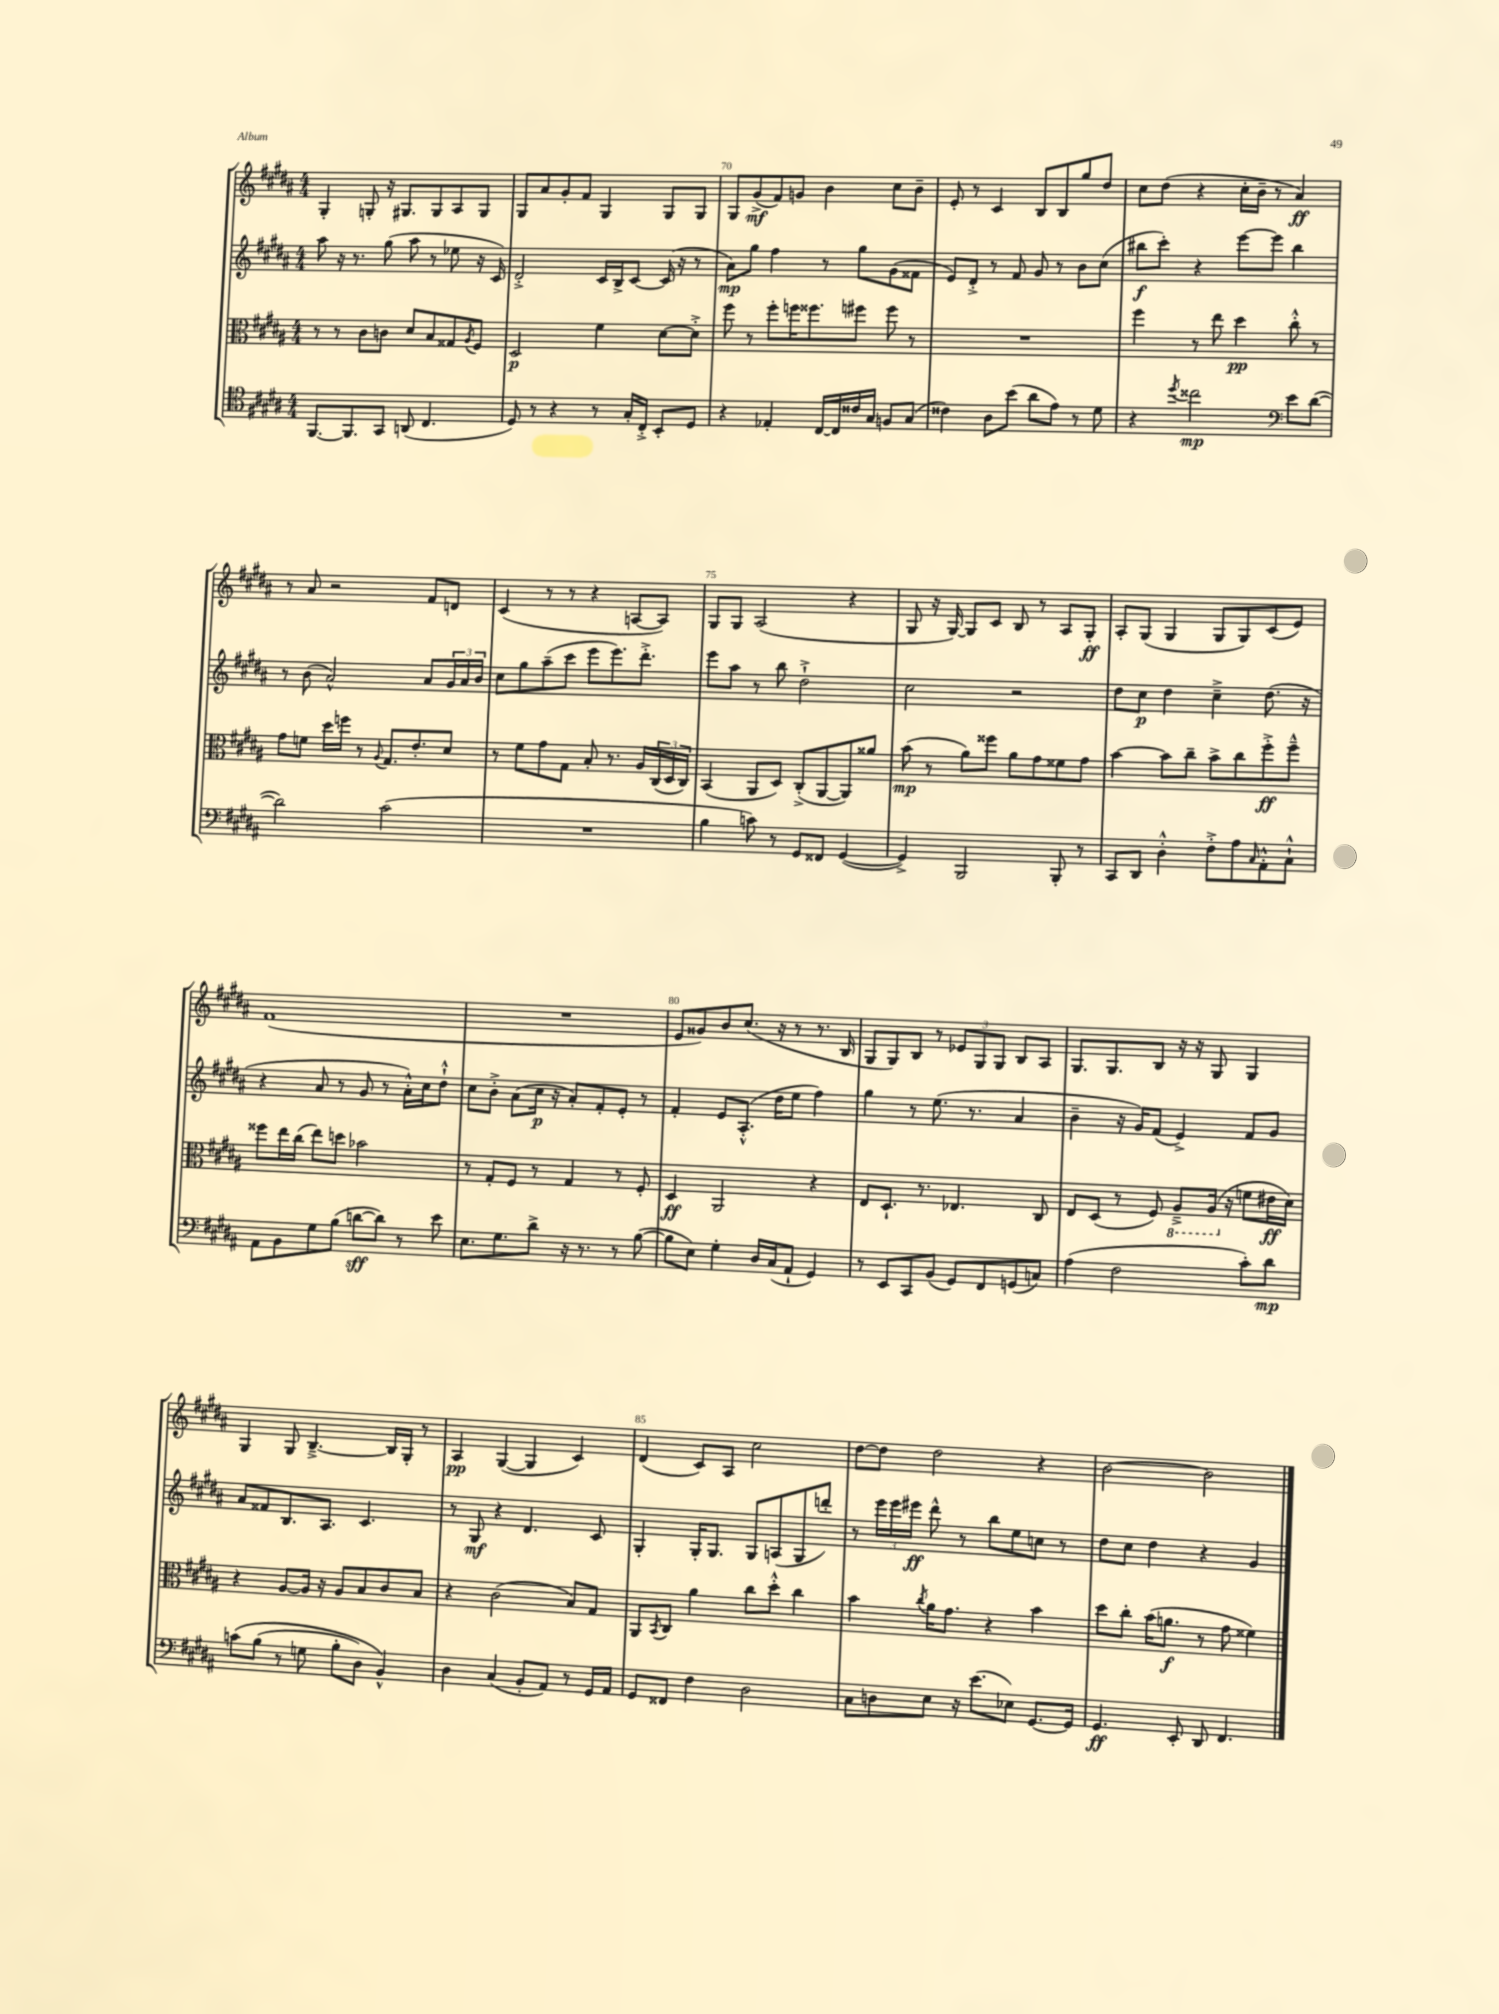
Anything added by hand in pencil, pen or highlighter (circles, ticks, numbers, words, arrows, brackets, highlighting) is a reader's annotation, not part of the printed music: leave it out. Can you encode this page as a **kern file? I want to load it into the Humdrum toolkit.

**kern	**dynam	**kern	**dynam	**kern	**dynam	**kern	**dynam
*part4	*part4	*part3	*part3	*part2	*part2	*part1	*part1
*staff4	*staff4	*staff3	*staff3	*staff2	*staff2	*staff1	*staff1
*clefC4	*	*clefC3	*	*clefG2	*	*clefG2	*
*k[f#c#g#d#a#]	*	*k[f#c#g#d#a#]	*	*k[f#c#g#d#a#]	*	*k[f#c#g#d#a#]	*
*M4/4	*	*M4/4	*	*M4/4	*	*M4/4	*
=68	=68	=68	=68	=68	=68	=68	=68
[8.FF#/L	.	8r	.	8aa#\	.	4G#'/	.
.	.	8r	.	16r	.	.	.
8.FF#/]	.	.	.	8.r	.	.	.
.	.	8c#\L	.	.	.	8Gn'/	.
8GG#/J	.	8cn\J	.	(8gg#\	.	16r	.
.	.	.	.	.	.	8.G#X/L	.
(8AAn/	.	8d#/L	.	8aa#\	.	.	.
4.C#/	.	8B/	.	8r	.	8G#/	.
.	.	8G##X/	.	8ee-X\	.	8A#/	.
.	.	8qA#/	.	.	.	.	.
.	.	8F#/J	.	16r	.	8G#/J	.
.	.	.	.	16c#/)	.	.	.
=69	=69	=69	=69	=69	=69	=69	=69
8D#/)	.	2D#/	p	2d#'^/	.	8G#/L	.
8r	.	.	.	.	.	8a#/	.
4r	.	.	.	.	.	8g#'/	.
.	.	.	.	.	.	8f#/J	.
8r	.	4f#\	.	16c#/LL	.	4G#/	.
.	.	.	.	16B^/J	.	.	.
16G#'/LL	.	.	.	[8c#/J	.	.	.
16C#'^/JJ	.	.	.	.	.	.	.
8BB'/L	.	[8d#\L	.	(16c#/]	.	8G#/L	.
.	.	.	.	16r	.	.	.
8D#/J	.	8d#'^\J]	.	8r	.	8G#/J	.
=70	=70	=70	=70	=70	=70	=70	=70
4r	.	8ff#\	.	8a#\L)	mp	8G#/L	.
.	.	8r	.	8gg#\J	.	(8g#^/	mf
4E-X'/	.	8ff#'\L	.	4ff#\	.	8f#/)	.
.	.	16ffn\K	.	.	.	8gn/J	.
.	.	8.ff##X\	.	.	.	.	.
[16C#/LL	.	.	.	8r	.	4b\	.
16C#/]	.	.	.	.	.	.	.
16c##X/	.	8ff#X\J	.	8gg#\L	.	.	.
16G#/JJ	.	.	.	.	.	.	.
8Fn/L	.	8ff#\	.	(8g#\	.	8cc#\L	.
(8G#/J	.	8r	.	8f##X\J	.	8b~\J	.
=71	=71	=71	=71	=71	=71	=71	=71
4c##X\)	.	1r	.	8e/L)	.	8e'/	.
.	.	.	.	8d#'^/J	.	8r	.
8A#\L	.	.	.	8r	.	4c#/	.
(8b\J	.	.	.	8f#/	.	.	.
8a#\L	.	.	.	8g#/	.	8B/L	.
8e\J)	.	.	.	8r	.	8B/	.
8r	.	.	.	8b\L	.	8gg#/	.
8d#\	.	.	.	(8cc#\J	.	8dd#/J	.
=72	=72	=72	=72	=72	=72	=72	=72
4r	.	4ff#\	.	8bb#X\L	f	8cc#\L	.
.	.	.	.	8ccc#'\J)	.	(8dd#\J	.
8qdd#/	.	.	.	.	.	.	.
2cc##X\	mp	8r	.	4r	.	4r	.
.	.	8ee\	.	.	.	.	.
.	.	4dd#\	pp	[8eee\L	.	16cc#'\LL	.
.	.	.	.	.	.	16b~\JJ	.
.	.	.	.	8eee\J]	.	8r	.
*clefF4	*	*	*	*	*	*	*
8e\L	.	8cc#'^^\	.	4bb#\	.	4a#/)	ff
([8d#\J	.	8r	.	.	.	.	.
!!LO:LB:g=z
=73	=73	=73	=73	=73	=73	=73	=73
2d#\])	.	8g#\L	.	8r	.	8r	.
.	.	8fn\J	.	(8b\	.	8a#/	.
.	.	16dd#\LL	.	2a#^^/)	.	2r	.
.	.	16ffn\JJ	.	.	.	.	.
.	.	8r	.	.	.	.	.
.	.	8qqA#/	.	.	.	.	.
(2c#\	.	8.G#/L	.	.	.	.	.
.	.	8.e'/	.	.	.	.	.
.	.	.	.	8a#/L	.	8f#/L	.
.	.	8d#/J	.	24g#/L	.	8dn/J	.
.	.	.	.	24a#/	.	.	.
.	.	.	.	24b/JJ	.	.	.
=74	=74	=74	=74	=74	=74	=74	=74
1r	.	8r	.	8cc#\L	.	(4c#/	.
.	.	8f#\L	.	8gg#\	.	.	.
.	.	8g#\	.	(8aa#~\	.	8r	.
.	.	8G#\J	.	8ccc#\J	.	8r	.
.	.	8B'/	.	8eee\L	.	4r	.
.	.	8.r	.	8.eee\)	.	.	.
.	.	.	.	.	.	[8An/L	.
.	.	16A#/LL	.	8.ddd#'^\J	.	.	.
.	.	(24C#/	.	.	.	8A/J])	.
.	.	24D#/	.	.	.	.	.
.	.	24C#/JJ)	.	.	.	.	.
=75	=75	=75	=75	=75	=75	=75	=75
4B\	.	(4BB/	.	8eee\L	.	8G#/L	.
.	.	.	.	8aa#\J	.	8G#/J	.
8cn\)	.	8AA#/L	.	8r	.	(2A#/	.
8r	.	8D#/J)	.	8bb\	.	.	.
8GG#/L	.	(8C#'^/L	.	2dd#`^\	.	.	.
8FF##X/J	.	[8AA#/	.	.	.	.	.
([4GG#/	.	8AA#/])	.	.	.	4r	.
.	.	8a##X/J	.	.	.	.	.
=76	=76	=76	=76	=76	=76	=76	=76
4GG#^/])	.	(8b\	mp	2cc#\	.	8G#/	.
.	.	8r	.	.	.	16r	.
.	.	.	.	.	.	[16G#/)	.
2BBB/	.	8a#\L)	.	.	.	8G#/L]	.
.	.	8ff##X\J	.	.	.	8c#/J	.
.	.	8a#\L	.	2r	.	8B/	.
.	.	8g#\	.	.	.	8r	.
8BBB'/	.	8f##X\	.	.	.	8A#/L	.
8r	.	8g#\J	.	.	.	8G#'/J	ff
=77	=77	=77	=77	=77	=77	=77	=77
8CC#/L	.	[4b\	.	8dd#\L	.	8A#'/L	.
8DD#/J	.	.	.	8cc#\J	p	(8G#/J	.
4D#'^^\	.	8b\L]	.	4dd#\	.	4G#/	.
.	.	8cc#~\J	.	.	.	.	.
8F#'^\L	.	8b^\L	.	4cc#~^\	.	8G#/L	.
8A#\	.	8cc#\	.	.	.	8G#/)	.
16qqC#/	.	.	.	.	.	.	.
8AA#'^^\	.	8ff#'^\	ff	(8.dd#\	.	(8c#/	.
8C#`^^\J	.	8ff#~^^\J	.	.	.	8e/J)	.
.	.	.	.	16r	.	.	.
!!LO:LB:g=z
=78	=78	=78	=78	=78	=78	=78	=78
8AA#\L	.	8ff##X\L	.	4r	.	(1f#	.
8BB\	.	16ee\L	.	.	.	.	.
.	.	(16cc#\JJ	.	.	.	.	.
8G#\	.	8ee\L)	.	8a#/	.	.	.
(8B\J	.	8ddn\J	.	8r	.	.	.
[8dn\L	sff	2b-X\	.	8g#/	.	.	.
8d\J])	.	.	.	8r	.	.	.
8r	.	.	.	16a#'^^\LL)	.	.	.
.	.	.	.	16cc#\J	.	.	.
8e\	.	.	.	8dd#`^^\J	.	.	.
=79	=79	=79	=79	=79	=79	=79	=79
8.E\L	.	8r	.	8cc#\L	.	1r	.
.	.	8G#'/L	.	8b'^\J	.	.	.
8.G#\	.	.	.	.	.	.	.
.	.	8F#/J	.	(8a#\L	.	.	.
8d#^\J	.	8r	.	16cc#\Jk	p	.	.
.	.	.	.	16r	.	.	.
16r	.	4G#/	.	8a#'/L)	.	.	.
8.r	.	.	.	.	.	.	.
.	.	.	.	8f#'/	.	.	.
8r	.	8r	.	8e'/J	.	.	.
([8B\	.	8F#'/	.	8r	.	.	.
=80	=80	=80	=80	=80	=80	=80	=80
8B\L]	.	4D#/	ff	4f#'/	.	8e/L	.
8E\J)	.	.	.	.	.	8g##X/)	.
4G#'\	.	2AA#/	.	8e/L	.	8b/	.
.	.	.	.	(8.A#'^^/J	.	(8.cc#/J	.
16D#/LL	.	.	.	.	.	.	.
(16C#/J	.	.	.	16dd#\KL	.	16r	.
8AA#`/J	.	.	.	8ee\J	.	8r	.
4GG#/)	.	4r	.	4ff#\)	.	8.r	.
.	.	.	.	.	.	16B/	.
=81	=81	=81	=81	=81	=81	=81	=81
8r	.	8E/L	.	4gg#\	.	8G#/L	.
8EE/L	.	8.D#`/J	.	.	.	8G#/)	.
8CC#/	.	.	.	8r	.	8B/J	.
.	.	8.r	.	.	.	.	.
(8BB/J	.	.	.	(8.ee\	.	8r	.
8GG#/L)	.	4.E-X/	.	.	.	12e-X/L	.
.	.	.	.	8.r	.	.	.
.	.	.	.	.	.	12G#/	.
8FF#/	.	.	.	.	.	.	.
.	.	.	.	.	.	12G#/J	.
(8GGn/	.	.	.	4a#/	.	8B/L	.
8Cn/J)	.	8C#/	.	.	.	8A#/J	.
=82	=82	=82	=82	=82	=82	=82	=82
(4A#\	.	8E/L	.	4b~\	.	8.G#/L	.
.	.	(8D#/J	.	.	.	.	.
.	.	.	.	.	.	8.G#/	.
2F#\	.	8r	.	16r	.	.	.
.	.	.	.	16g#/KL)	.	.	.
.	.	8F#/)	.	(8f#/J	.	8B/J	.
*	*	*8ba	*	*	*	*	*
.	.	8AA#~^/L	.	4e^/)	.	16r	.
.	.	.	.	.	.	16r	.
.	.	(16AA#/Jk	.	.	.	8G#/	.
*	*	*X8ba	*	*	*	*	*
.	.	16r	.	.	.	.	.
8c#'\L)	.	8fn\L	.	8f#/L	.	4G#/	.
8d#\J	mp	16e#X\L	ff	8g#/J	.	.	.
.	.	16d#\JJ)	.	.	.	.	.
!!LO:LB:g=z
=83	=83	=83	=83	=83	=83	=83	=83
(8cn\L	.	4r	.	8a#/L	.	4G#/	.
(8B\J	.	.	.	8f##X/	.	.	.
8r	.	[8A#/L	.	8.B/	.	8G#/	.
8Gn\	.	16A#/Jk]	.	.	.	[4.B~^/	.
.	.	16r	.	8.A#/J	.	.	.
8B'\L	.	8A#/L	.	.	.	.	.
8D#\J)	.	8B/	.	4.c#/	.	.	.
4BB^^/)	.	8c#/	.	.	.	16B/LL]	.
.	.	.	.	.	.	16G#'/JJ	.
.	.	8B/J	.	.	.	8r	.
=84	=84	=84	=84	=84	=84	=84	=84
4D#\	.	4r	.	8r	.	4A#/	pp
.	.	.	.	8G#/	mf	.	.
(4C#/	.	(2c#\	.	4r	.	([4G#/	.
8BB'/L	.	.	.	4.d#/	.	4G#/]	.
8AA#/J)	.	.	.	.	.	.	.
8r	.	8B/L)	.	.	.	4c#/)	.
16GG#/LL	.	8G#/J	.	8c#/	.	.	.
16AA#/JJ	.	.	.	.	.	.	.
=85	=85	=85	=85	=85	=85	=85	=85
8GG#/L	.	8AA#/L	.	4G#'/	.	(4d#/	.
.	.	8qBB/	.	.	.	.	.
8FF##X/J	.	8C#/J	.	.	.	.	.
4F#\	.	4a#\	.	16G#'/KL	.	8c#/L)	.
.	.	.	.	8.G#/J	.	.	.
.	.	.	.	.	.	8A#/J	.
2D#\	.	8cc#\L	.	8G#/L	.	2cc#\	.
.	.	8dd#'^^\J	.	(8An/	.	.	.
.	.	4cc#\	.	8G#/	.	.	.
.	.	.	.	8dddn'/J)	.	.	.
=86	=86	=86	=86	=86	=86	=86	=86
8C#\L	.	4b\	.	8r	.	[8dd#\L	.
8Dn\	.	.	.	24eee\LL	.	8dd#\J]	.
.	.	.	.	24eee\	.	.	.
.	.	.	.	24eee#X\JJ	ff	.	.
.	.	8qcc#/	.	.	.	.	.
8E\J	.	16a#\KL	.	8ddd#^^\	.	2dd#\	.
.	.	8.g#\J	.	.	.	.	.
16r	.	.	.	8r	.	.	.
(8.e\L	.	.	.	.	.	.	.
.	.	4r	.	8bb\L	.	.	.
8E-X\J)	.	.	.	8ee\	.	.	.
[8.GG#/L	.	4b\	.	8ccn\J	.	4r	.
.	.	.	.	8r	.	.	.
16GG#/Jk]	.	.	.	.	.	.	.
=87	=87	=87	=87	=87	=87	=87	=87
4.GG#/	ff	8dd#\L	.	8dd#\L	.	[2b\	.
.	.	8cc#'\J	.	8cc#\J	.	.	.
.	.	(16b\KL	.	4dd#\	.	.	.
.	.	8.an\J	f	.	.	.	.
8EE'/	.	.	.	.	.	.	.
8DD#/	.	8r	.	4r	.	2b\]	.
4.FF#/	.	8g#\	.	.	.	.	.
.	.	4f##X\)	.	4g#/	.	.	.
==	==	==	==	==	==	==	==
*-	*-	*-	*-	*-	*-	*-	*-
